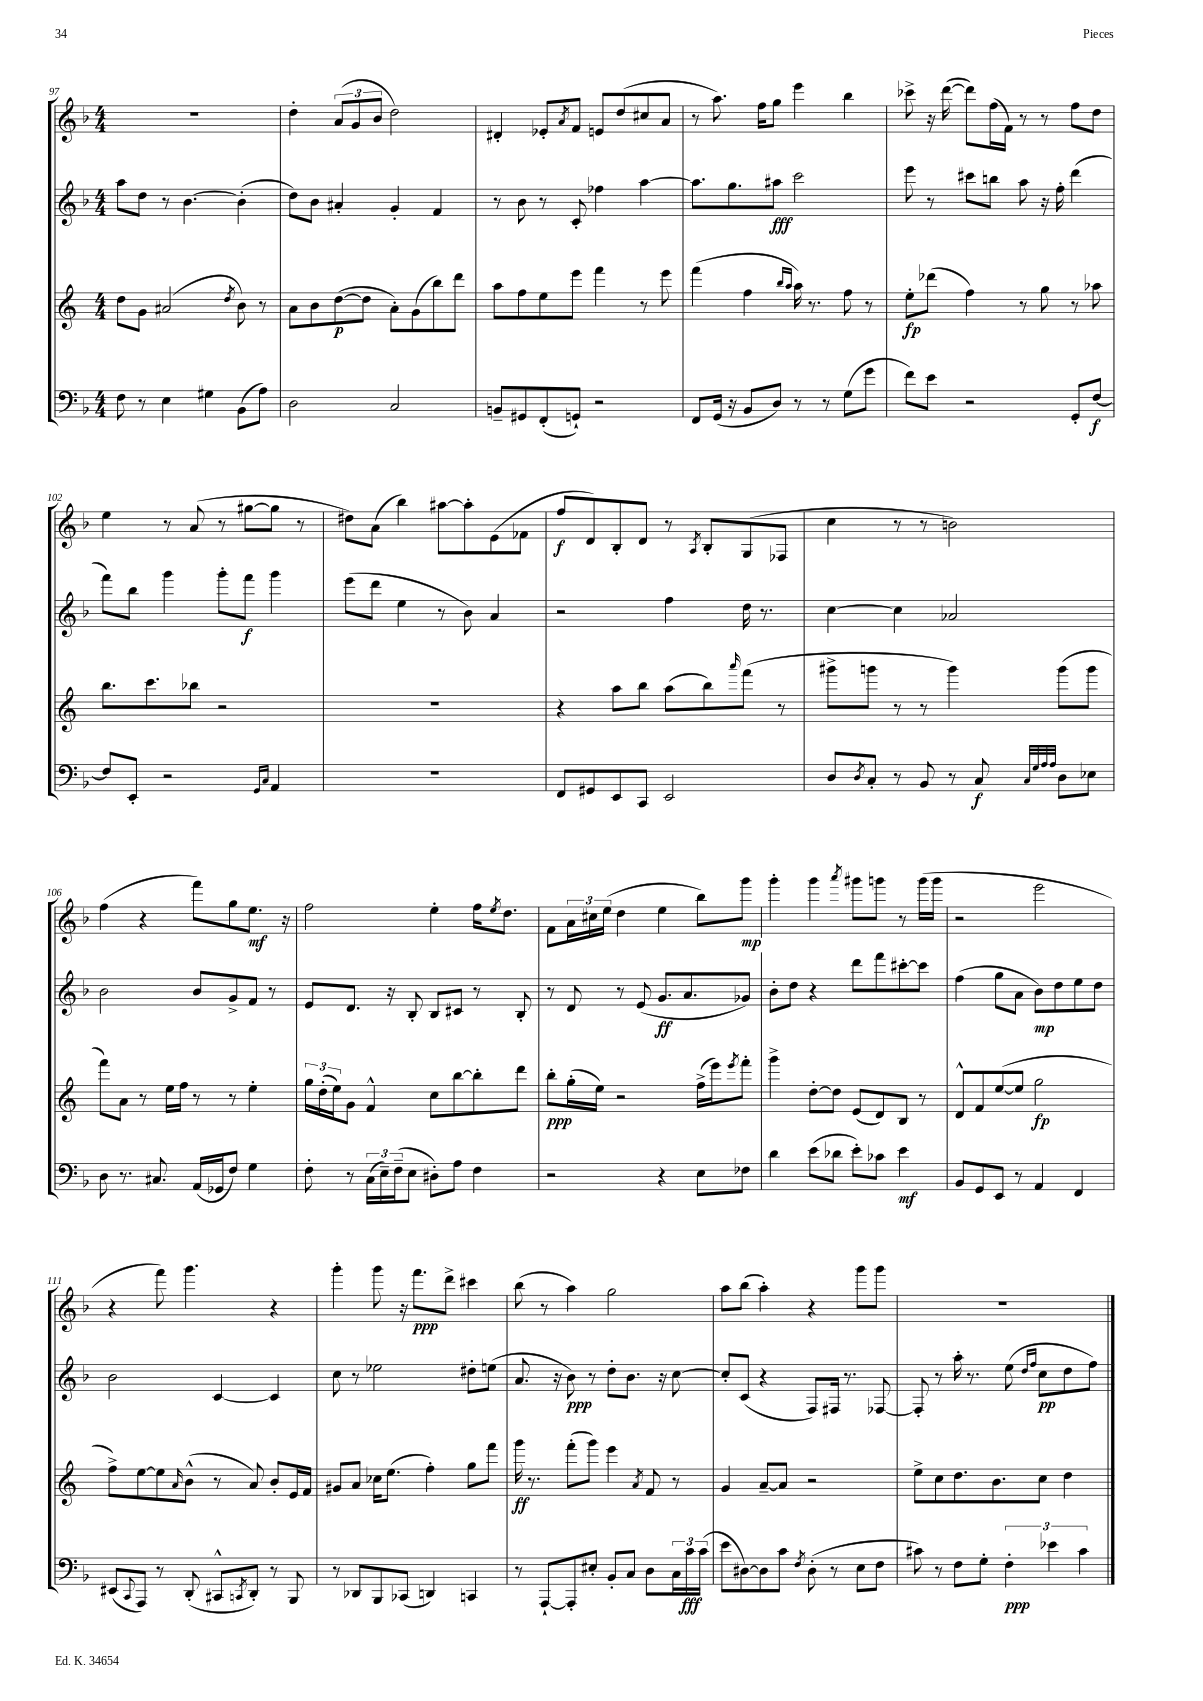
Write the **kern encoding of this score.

**kern	**dynam	**kern	**dynam	**kern	**dynam	**kern	**dynam
*part4	*part4	*part3	*part3	*part2	*part2	*part1	*part1
*staff4	*staff4	*staff3	*staff3	*staff2	*staff2	*staff1	*staff1
*clefF4	*	*clefG2	*	*clefG2	*	*clefG2	*
*k[b-]	*	*k[]	*	*k[b-]	*	*k[b-]	*
*M4/4	*	*M4/4	*	*M4/4	*	*M4/4	*
=97	=97	=97	=97	=97	=97	=97	=97
8F\	.	8dd\L	.	8aa\L	.	1r	.
8r	.	8g\J	.	8dd\J	.	.	.
4E\	.	(2a#X/	.	8r	.	.	.
.	.	.	.	[4.b-\	.	.	.
4G#X\	.	.	.	.	.	.	.
.	.	8qdd/	.	.	.	.	.
(8BB-\L	.	8b\)	.	(4b-'\]	.	.	.
8A\J)	.	8r	.	.	.	.	.
=98	=98	=98	=98	=98	=98	=98	=98
2D\	.	8a\L	.	8dd\L)	.	4dd'\	.
.	.	8b\	.	8b-\J	.	.	.
.	.	([8dd\	p	4a#X'/	.	(12a/L	.
.	.	.	.	.	.	12g/	.
.	.	8dd\J]	.	.	.	.	.
.	.	.	.	.	.	12b-/J	.
2C/	.	8a'\L)	.	4g'/	.	2dd\)	.
.	.	(8g\	.	.	.	.	.
.	.	8bb\)	.	4f/	.	.	.
.	.	8ddd\J	.	.	.	.	.
=99	=99	=99	=99	=99	=99	=99	=99
8BBn~/L	.	8aa\L	.	8r	.	4d#X'/	.
8GG#X/	.	8ff\	.	8b-\	.	.	.
(8FF'/	.	8ee\	.	8r	.	8e-X'/L	.
.	.	.	.	.	.	8qa/	.
8GGn`/J)	.	8eee\J	.	8c'/	.	8f/J	.
2r	.	4fff\	.	4ff-X\	.	8en/L	.
.	.	.	.	.	.	(8dd/	.
.	.	8r	.	[4aa\	.	8cc#X/	.
.	.	8eee\	.	.	.	8a/J	.
=100	=100	=100	=100	=100	=100	=100	=100
8FF/L	.	(4fff\	.	8.aa\L]	.	8r	.
(16GG/Jk	.	.	.	.	.	8.aa\)	.
16r	.	.	.	8.gg\	.	.	.
8BB-/L	.	4ff\	.	.	.	.	.
.	.	.	.	.	.	16ff\KL	.
8D/J)	.	.	.	8aa#X\J	fff	8gg\J	.
.	.	16qqbb/LL	.	.	.	.	.
.	.	16qqaa/JJ	.	.	.	.	.
8r	.	16aa\)	.	2ccc\	.	4eee\	.
.	.	8.r	.	.	.	.	.
8r	.	.	.	.	.	.	.
(8G\L	.	8ff\	.	.	.	4bb-\	.
8g\J	.	8r	.	.	.	.	.
=101	=101	=101	=101	=101	=101	=101	=101
8f\L)	.	8ee'\L	fp	8eee\	.	8ccc-X^\	.
8e\J	.	(8ddd-X\J	.	8r	.	16r	.
.	.	.	.	.	.	([16ddd\	.
2r	.	4ff\)	.	8ccc#X\L	.	8ddd\L])	.
.	.	.	.	8bbn\J	.	(16ff\L	.
.	.	.	.	.	.	16f\JJ)	.
.	.	8r	.	8aa\	.	8r	.
.	.	8gg\	.	16r	.	8r	.
.	.	.	.	16ff'\	.	.	.
8GG'/L	.	8r	.	(4ddd\	.	8ff\L	.
[8F/J	f	8aa-X\	.	.	.	8dd\J	.
!!LO:LB:g=z
=102	=102	=102	=102	=102	=102	=102	=102
8F/L]	.	8.bb\L	.	8fff\L)	.	4ee\	.
8EE'/J	.	.	.	8bb-\J	.	.	.
.	.	8.ccc\	.	.	.	.	.
2r	.	.	.	4ggg\	.	8r	.
.	.	8bb-X\J	.	.	.	(8a/	.
.	.	2r	.	8ggg'\L	.	8r	.
.	.	.	.	8fff\J	f	[8gg#X\L	.
16qqGG/LL	.	.	.	.	.	.	.
16qqC/JJ	.	.	.	.	.	.	.
4AA/	.	.	.	4ggg\	.	8gg#\J]	.
.	.	.	.	.	.	8r	.
=103	=103	=103	=103	=103	=103	=103	=103
1r	.	1r	.	(8eee\L	.	8dd#X\L)	.
.	.	.	.	8ddd\J	.	(8a\J	.
.	.	.	.	4ee\	.	4bb-\)	.
.	.	.	.	8r	.	[8aa#X\L	.
.	.	.	.	8b-\)	.	8aa#'\]	.
.	.	.	.	4a/	.	(8e\	.
.	.	.	.	.	.	8f-X\J	.
=104	=104	=104	=104	=104	=104	=104	=104
8FF/L	.	4r	.	2r	.	8ff/L	f
8GG#X/	.	.	.	.	.	8d/)	.
8EE/	.	8aa\L	.	.	.	8B-'/	.
8CC/J	.	8bb\J	.	.	.	8d/J	.
2EE/	.	(8aa\L	.	4ff\	.	8r	.
.	.	.	.	.	.	8qA/	.
.	.	8bb\)	.	.	.	8B-'/L	.
.	.	16qqaaa/	.	.	.	.	.
.	.	(8fff\J	.	16dd\	.	(8G/	.
.	.	.	.	8.r	.	.	.
.	.	8r	.	.	.	8F-X/J	.
=105	=105	=105	=105	=105	=105	=105	=105
8D/L	.	8ggg#X^\L	.	[4cc\	.	4cc\	.
8qD/	.	.	.	.	.	.	.
8C'/J	.	8gggn\J	.	.	.	.	.
8r	.	8r	.	4cc\]	.	8r	.
8BB-/	.	8r	.	.	.	8r	.
8r	.	4ggg\)	.	2a-X/	.	2bn\)	.
8C/	f	.	.	.	.	.	.
32qqC/LLL	.	.	.	.	.	.	.
32qqG/	.	.	.	.	.	.	.
32qqA/	.	.	.	.	.	.	.
32qqA/JJJ	.	.	.	.	.	.	.
8D\L	.	(8ggg\L	.	.	.	.	.
8E-X\J	.	8ggg\J	.	.	.	.	.
!!LO:LB:g=z
=106	=106	=106	=106	=106	=106	=106	=106
8D\	.	8fff\L)	.	2b-\	.	(4ff\	.
8.r	.	8a\J	.	.	.	.	.
.	.	8r	.	.	.	4r	.
8.C#X/	.	.	.	.	.	.	.
.	.	16ee\LL	.	.	.	.	.
.	.	16ff\JJ	.	.	.	.	.
(16AA/LL	.	8r	.	8b-/L	.	8fff\L)	.
16GG-X/J	.	.	.	.	.	.	.
8F/J)	.	8r	.	8g^/	.	8gg\	.
4G\	.	4ee'\	.	8f/J	.	8.ee\J	mf
.	.	.	.	8r	.	.	.
.	.	.	.	.	.	16r	.
=107	=107	=107	=107	=107	=107	=107	=107
8F'\	.	24gg\LL	.	8e/L	.	2ff\	.
.	.	(24dd'\	.	.	.	.	.
.	.	24ee\J)	.	.	.	.	.
8r	.	8g\J	.	8.d/J	.	.	.
(24C\LL	.	4f^^/	.	.	.	.	.
24E~\)	.	.	.	.	.	.	.
.	.	.	.	16r	.	.	.
(24F~\J	.	.	.	.	.	.	.
8E\J	.	.	.	8B-'/	.	.	.
8D#X'\L)	.	8cc\L	.	8B-/L	.	4ee'\	.
8A\J	.	[8bb\	.	8c#X/J	.	.	.
4F\	.	8bb'\]	.	8r	.	16ff\KL	.
.	.	.	.	.	.	8qee/	.
.	.	.	.	.	.	8.dd\J	.
.	.	8ddd\J	.	8B-'/	.	.	.
=108	=108	=108	=108	=108	=108	=108	=108
2r	.	8bb'\L	ppp	8r	.	8f\L	.
.	.	(16gg'\L	.	8d/	.	24a\L	.
.	.	.	.	.	.	24cc#X\	.
.	.	16ee\JJ)	.	.	.	.	.
.	.	.	.	.	.	(24ee\JJ	.
.	.	2r	.	8r	.	4dd\	.
.	.	.	.	(8e/	.	.	.
4r	.	.	.	8.g/L	ff	4ee\	.
.	.	.	.	8.a/	.	.	.
8E\L	.	(16ff^\LL	.	.	.	8bb-\L)	.
.	.	16eee\J)	.	.	.	.	.
.	.	8qeee/	.	.	.	.	.
8F-X\J	.	8fff'\J	.	8g-X/J)	.	8ggg\J	mp
=109	=109	=109	=109	=109	=109	=109	=109
4d\	.	4ggg^\	.	8b-'\L	.	4ggg'\	.
.	.	.	.	8dd\J	.	.	.
(8e\L	.	[8dd'\L	.	4r	.	4ggg\	.
8d-X\J	.	8dd\J]	.	.	.	.	.
.	.	.	.	.	.	8qaaa/	.
8e'\L)	.	(8e/L	.	8ddd\L	.	8ggg#X\L	.
8c-X\J	.	8d/)	.	8fff\	.	8gggn\J	.
4e\	mf	8B/J	.	[8ccc#X'\	.	8r	.
.	.	8r	.	8ccc#\J]	.	(16ggg\LL	.
.	.	.	.	.	.	16ggg\JJ	.
=110	=110	=110	=110	=110	=110	=110	=110
8BB-/L	.	8d^^/L	.	(4ff\	.	2r	.
8GG/	.	8f/	.	.	.	.	.
8EE/J	.	([8ee/	.	8gg\L	.	.	.
8r	.	8ee/J]	.	8a\J	.	.	.
4AA/	.	2gg\	fp	8b-\L)	mp	2eee\	.
.	.	.	.	8dd\	.	.	.
4FF/	.	.	.	8ee\	.	.	.
.	.	.	.	8dd\J	.	.	.
!!LO:LB:g=z
=111	=111	=111	=111	=111	=111	=111	=111
(8EE#X/L	.	8ff^\L)	.	2b-\	.	4r	.
8qqCC/	.	.	.	.	.	.	.
8AAA/J)	.	[8ee\	.	.	.	.	.
8r	.	8ee\]	.	.	.	8fff\)	.
.	.	16qqa/	.	.	.	.	.
(8DD'/	.	(8b^^\J	.	.	.	4.ggg\	.
8CC#X^^/L	.	8r	.	[4c/	.	.	.
8qCCn/	.	.	.	.	.	.	.
8DD'/J)	.	8a/)	.	.	.	.	.
8r	.	8b'/L	.	4c/]	.	4r	.
8BBB-/	.	16e/L	.	.	.	.	.
.	.	16f/JJ	.	.	.	.	.
=112	=112	=112	=112	=112	=112	=112	=112
8r	.	8g#X/L	.	8cc\	.	4ggg'\	.
8DD-X/L	.	8a/J	.	8r	.	.	.
8BBB-/	.	16cc-X\KL	.	2ee-X\	.	8ggg\	.
.	.	(8.ee\J	.	.	.	.	.
(8CC-X/J	.	.	.	.	.	16r	.
.	.	.	.	.	.	8.fff\L	ppp
4DDn/)	.	4ff'\)	.	.	.	.	.
.	.	.	.	.	.	8ddd^\J	.
4CCn/	.	8gg\L	.	8dd#X'\L	.	4ccc#X\	.
.	.	8fff\J	.	(8een\J	.	.	.
=113	=113	=113	=113	=113	=113	=113	=113
8r	.	16ggg\	ff	8.a/	.	(8bb-\	.
.	.	8.r	.	.	.	.	.
[8AAA`/L	.	.	.	.	.	8r	.
.	.	.	.	16r	.	.	.
8AAA'/]	.	(8fff'\L	.	8b-\)	ppp	4aa\)	.
8E#X'/J	.	8ggg\J)	.	8r	.	.	.
8BB-'/L	.	4eee\	.	8dd'\L	.	2gg\	.
8C/J	.	.	.	8.b-\J	.	.	.
.	.	8qa/	.	.	.	.	.
8D\L	.	8f/	.	.	.	.	.
.	.	.	.	16r	.	.	.
24C\L	.	8r	.	[8cc\	.	.	.
24c\	fff	.	.	.	.	.	.
(24c\JJ	.	.	.	.	.	.	.
=114	=114	=114	=114	=114	=114	=114	=114
8e\L	.	4g/	.	8cc'/L]	.	8aa\L	.
[8D#X\)	.	.	.	(8c/J	.	(8bb-\J	.
8D#\]	.	[8a~/L	.	4r	.	4aa'\)	.
8c\J	.	8a/J]	.	.	.	.	.
8qF/	.	.	.	.	.	.	.
(8D#'\	.	2r	.	8F/L)	.	4r	.
8r	.	.	.	16F#X/Jk	.	.	.
.	.	.	.	8.r	.	.	.
8E\L	.	.	.	.	.	8ggg\L	.
8F\J	.	.	.	[8F-X/	.	8ggg\J	.
=115	=115	=115	=115	=115	=115	=115	=115
8c#X\)	.	8ee^\L	.	8F-'/]	.	1r	.
8r	.	8cc\	.	8r	.	.	.
8F\L	.	8.dd\	.	16aa'\	.	.	.
.	.	.	.	8.r	.	.	.
8G'\J	.	.	.	.	.	.	.
.	.	8.b\	.	.	.	.	.
6F'\	ppp	.	.	(8ee\	.	.	.
.	.	.	.	16qqdd/LL	.	.	.
.	.	.	.	16qqff/JJ	.	.	.
.	.	8cc\J	.	8cc\L	pp	.	.
6e-X\	.	.	.	.	.	.	.
.	.	4dd\	.	8dd\	.	.	.
6c#\	.	.	.	.	.	.	.
.	.	.	.	8ff\J)	.	.	.
==	==	==	==	==	==	==	==
*-	*-	*-	*-	*-	*-	*-	*-
